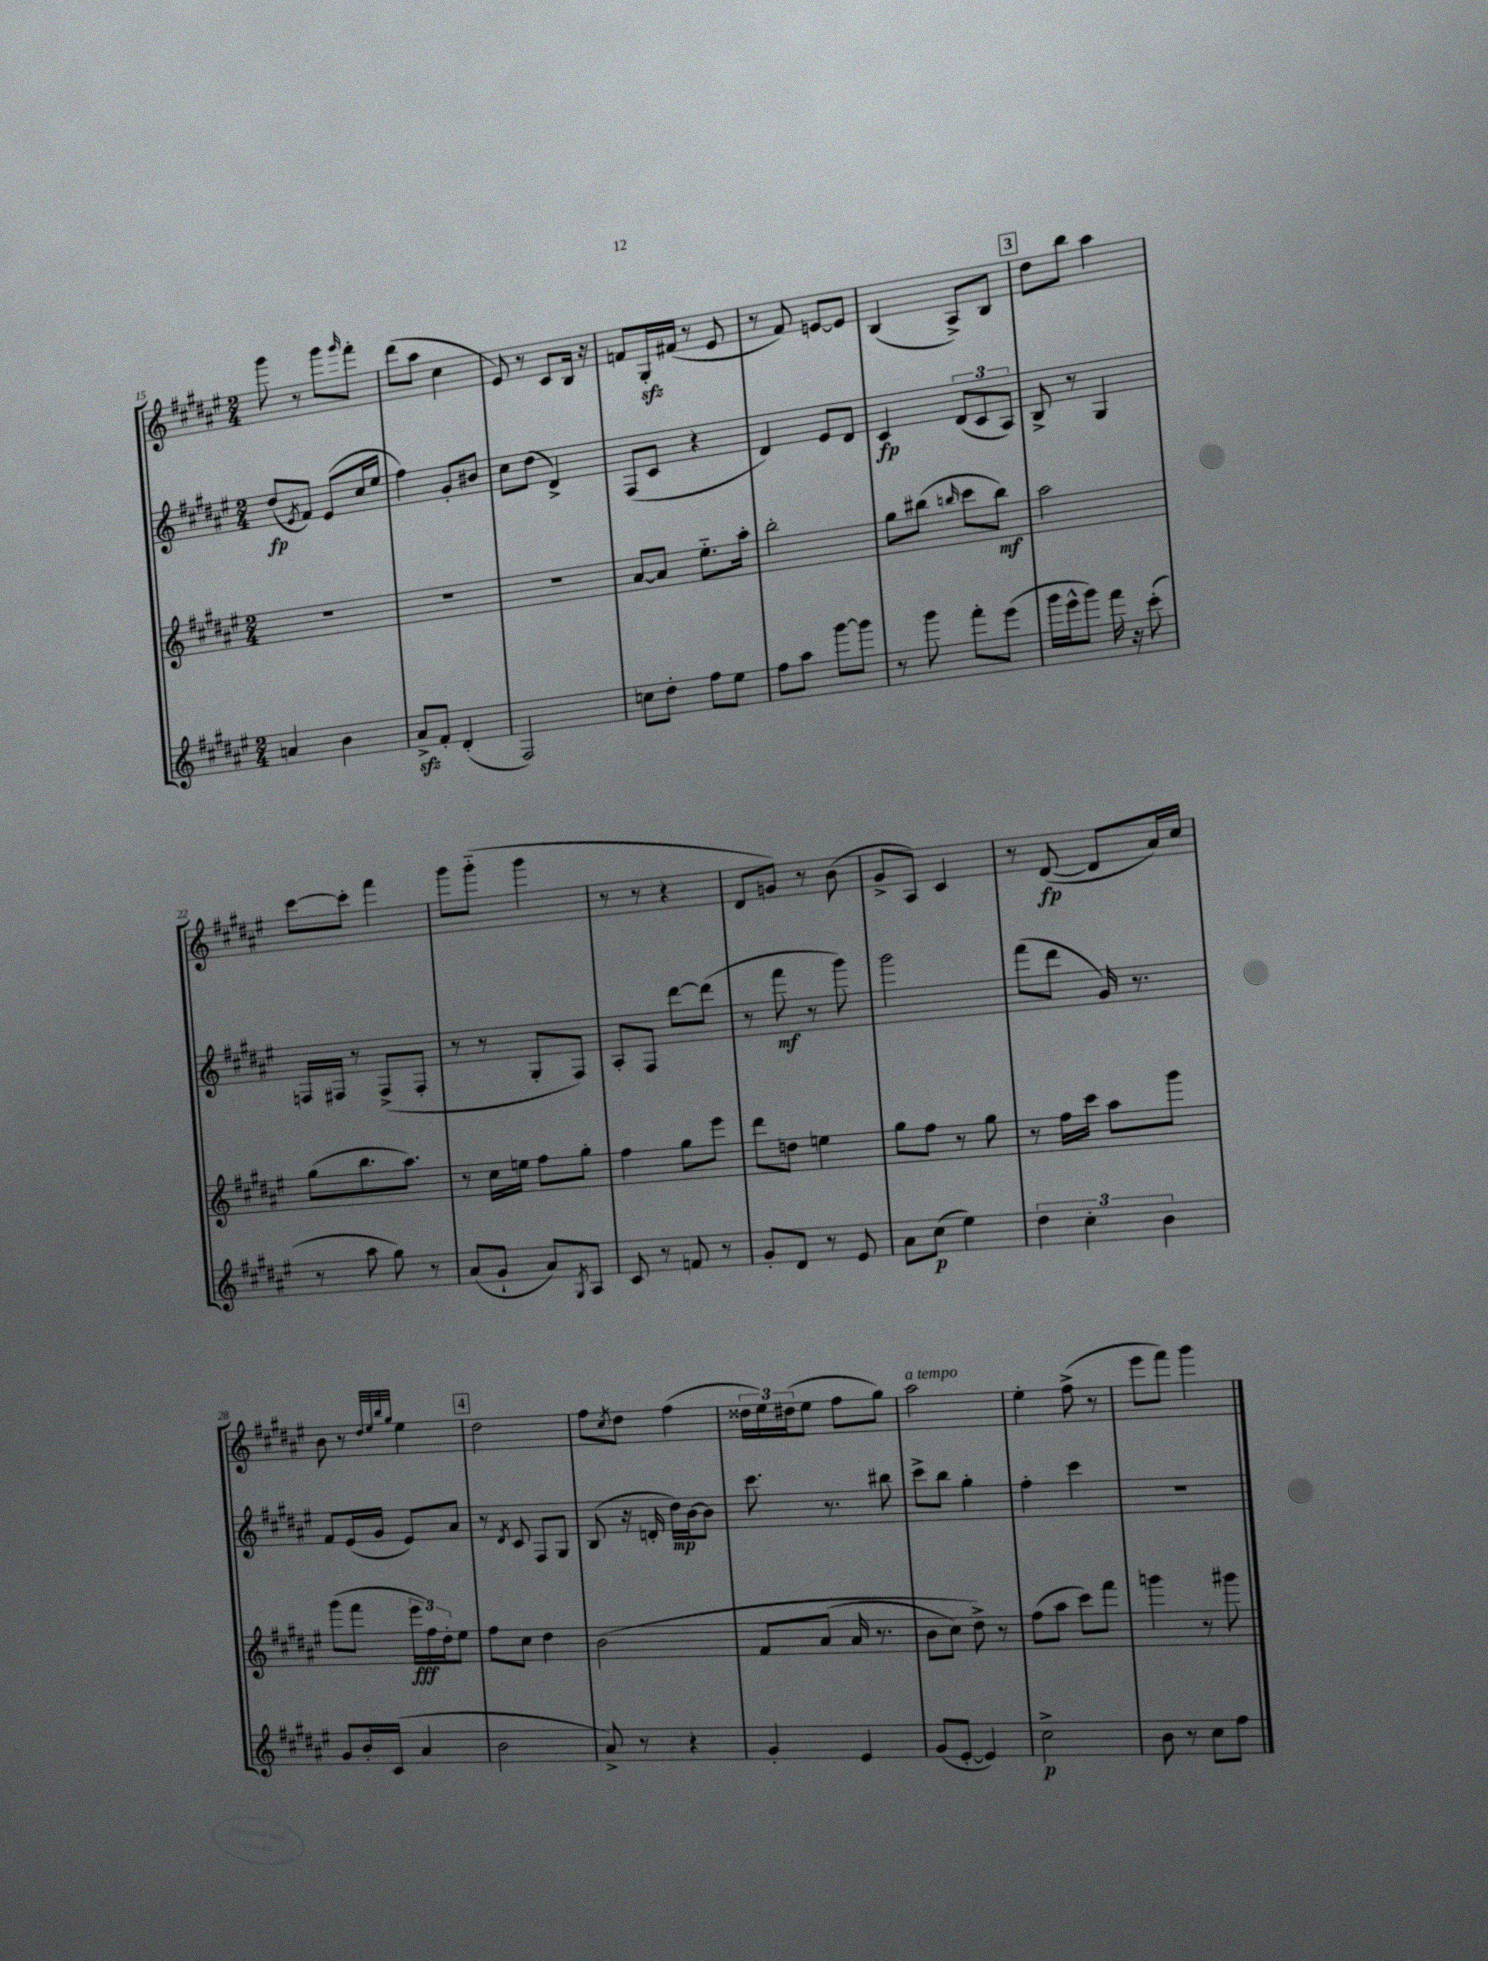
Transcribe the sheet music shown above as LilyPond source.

<<
\new StaffGroup <<
\new Staff = "s0" {
    \clef treble \key fis \major \numericTimeSignature \time 2/4
    gis'''8 r8 gis'''8 \grace { gis'''16 } fis'''8-. |
    dis'''8( ais''8 cis''4 |
    eis'8) r8 cis'8 b16 r16 |
    f'8 gis16-.\sfz fis'16( r8 eis'8 |
    r8 fis'8) e'8~ e'8 |
    b4( ais8->) b8 |
    \mark \markup { \box "3" } dis''8 b''8 ais''4 |
    cis'''8~ cis'''8-. fis'''4 |
    gis'''8 gis'''8-_( gis'''4 |
    r8 r8 r4 |
    dis'8 g'8) r8 b'8( |
    gis'8-> ais8) cis'4 |
    r8 dis'8~\fp( dis'8 ais'16) cis''16 |
    b'8 r8 \grace { dis''32 eis''32 b''32 gis''32 } eis''4 |
    \mark \markup { \box "4" } dis''2 |
    fis''8 \acciaccatura { cis''8 } dis''8 fis''4( |
    \tuplet 3/2 { disis''16 eis''16) dis''16( } eis''8 fis''8 gis''8) |
    ais''2^\markup { \italic "a tempo" } |
    eis''4-. fis''8->( r8 |
    eis'''8 fis'''8) gis'''4 \bar "|." |
}
\new Staff = "s1" {
    \clef treble \key fis \major \numericTimeSignature \time 2/4
    dis''8\fp( \acciaccatura { eis'8 } fis'8) eis'8( cis''16 eis''16 |
    fis''4) gis'8-. bis'8 |
    cis''8 dis''8( dis'4->) |
    fis8( cis'8 r4 |
    dis'4) eis'8 dis'8 |
    cis'4\fp \tuplet 3/2 { dis'8( cis'8 ais8) } |
    \mark \markup { \box "3" } b8-> r8 gis4 |
    f16 fis16 r8 fis8->( fis8-. |
    r8 r8 gis8-. fis8) |
    ais8-. fis8 dis'''8~ dis'''8( |
    r8 fis'''8\mf r8 gis'''8) |
    gis'''2 |
    fis'''8( dis'''8 gis'16) r8. |
    fis'8 eis'16( gis'16 eis'8) ais'8 |
    \mark \markup { \box "4" } r8 \acciaccatura { dis'8 } cis'8 fis8 gis8 |
    b8( r16 d'16-. dis''16\mp) b'16~ b'8 |
    cis'''8. r8. bis''8 |
    cis'''8-> b''8 gis''4-. |
    fis''4-. cis'''4 |
    R2 \bar "|." |
}
\new Staff = "s2" {
    \clef treble \key fis \major \numericTimeSignature \time 2/4
    R2 |
    R2 |
    R2 |
    ais'8~ ais'8 eis''8.-_ ais''16-. |
    b''2-. |
    gis''8 bis''8( \grace { b''16 } cis'''8 b''8\mf) |
    \mark \markup { \box "3" } ais''2 |
    gis''8( b''8. ais''8.) |
    r8 cis''16 e''16 fis''8 gis''8-. |
    fis''4 gis''8 eis'''8 |
    dis'''8 d''8 e''4 |
    gis''8 fis''8 r8 gis''8 |
    r8 fis''16 cis'''16 ais''8 gis'''8 |
    gis'''8( fis'''8 \tuplet 3/2 { eis'''16\fff fis''16) dis''16-. } eis''8 |
    \mark \markup { \box "4" } fis''8 cis''8 dis''4 |
    b'2\( |
    fis'8 ais'8( ais'16 r8. |
    b'8 cis''8) dis''8->\) r8 |
    fis''8( ais''8 cis'''8) fis'''8 |
    g'''4 r8 gis'''8 \bar "|." |
}
\new Staff = "s3" {
    \clef treble \key fis \major \numericTimeSignature \time 2/4
    a'4 b'4 |
    ais'8->\sfz fis'8-. dis'4-.( |
    fis2) |
    c''8 dis''8-. fis''8 eis''8 |
    fis''8 ais''8 gis'''8~ gis'''8 |
    r8 gis'''8 fis'''8-. eis'''8( |
    \mark \markup { \box "3" } gis'''16 eis'''16-^ gis'''8) fis'''16 r16 cis'''8-.( |
    r8 ais''8 gis''8) r8 |
    ais'8( gis'8-! ais'8) \acciaccatura { gis8 } ais8 |
    cis'8 r8 f'8 r8 |
    gis'8-. dis'8 r8 eis'8 |
    ais'8 cis''8\p( eis''4) |
    \tuplet 3/2 { dis''4 cis''4-. b'4 } |
    gis'8 b'16-. cis'16( ais'4 |
    \mark \markup { \box "4" } b'2 |
    ais'8->) r8 r4 |
    gis'4-. eis'4 |
    gis'8( eis'8~-. eis'4) |
    cis''2->\p |
    b'8 r8 cis''8 fis''8 \bar "|." |
}
>>
>>
\layout { \context { \Score currentBarNumber = #15 } }
